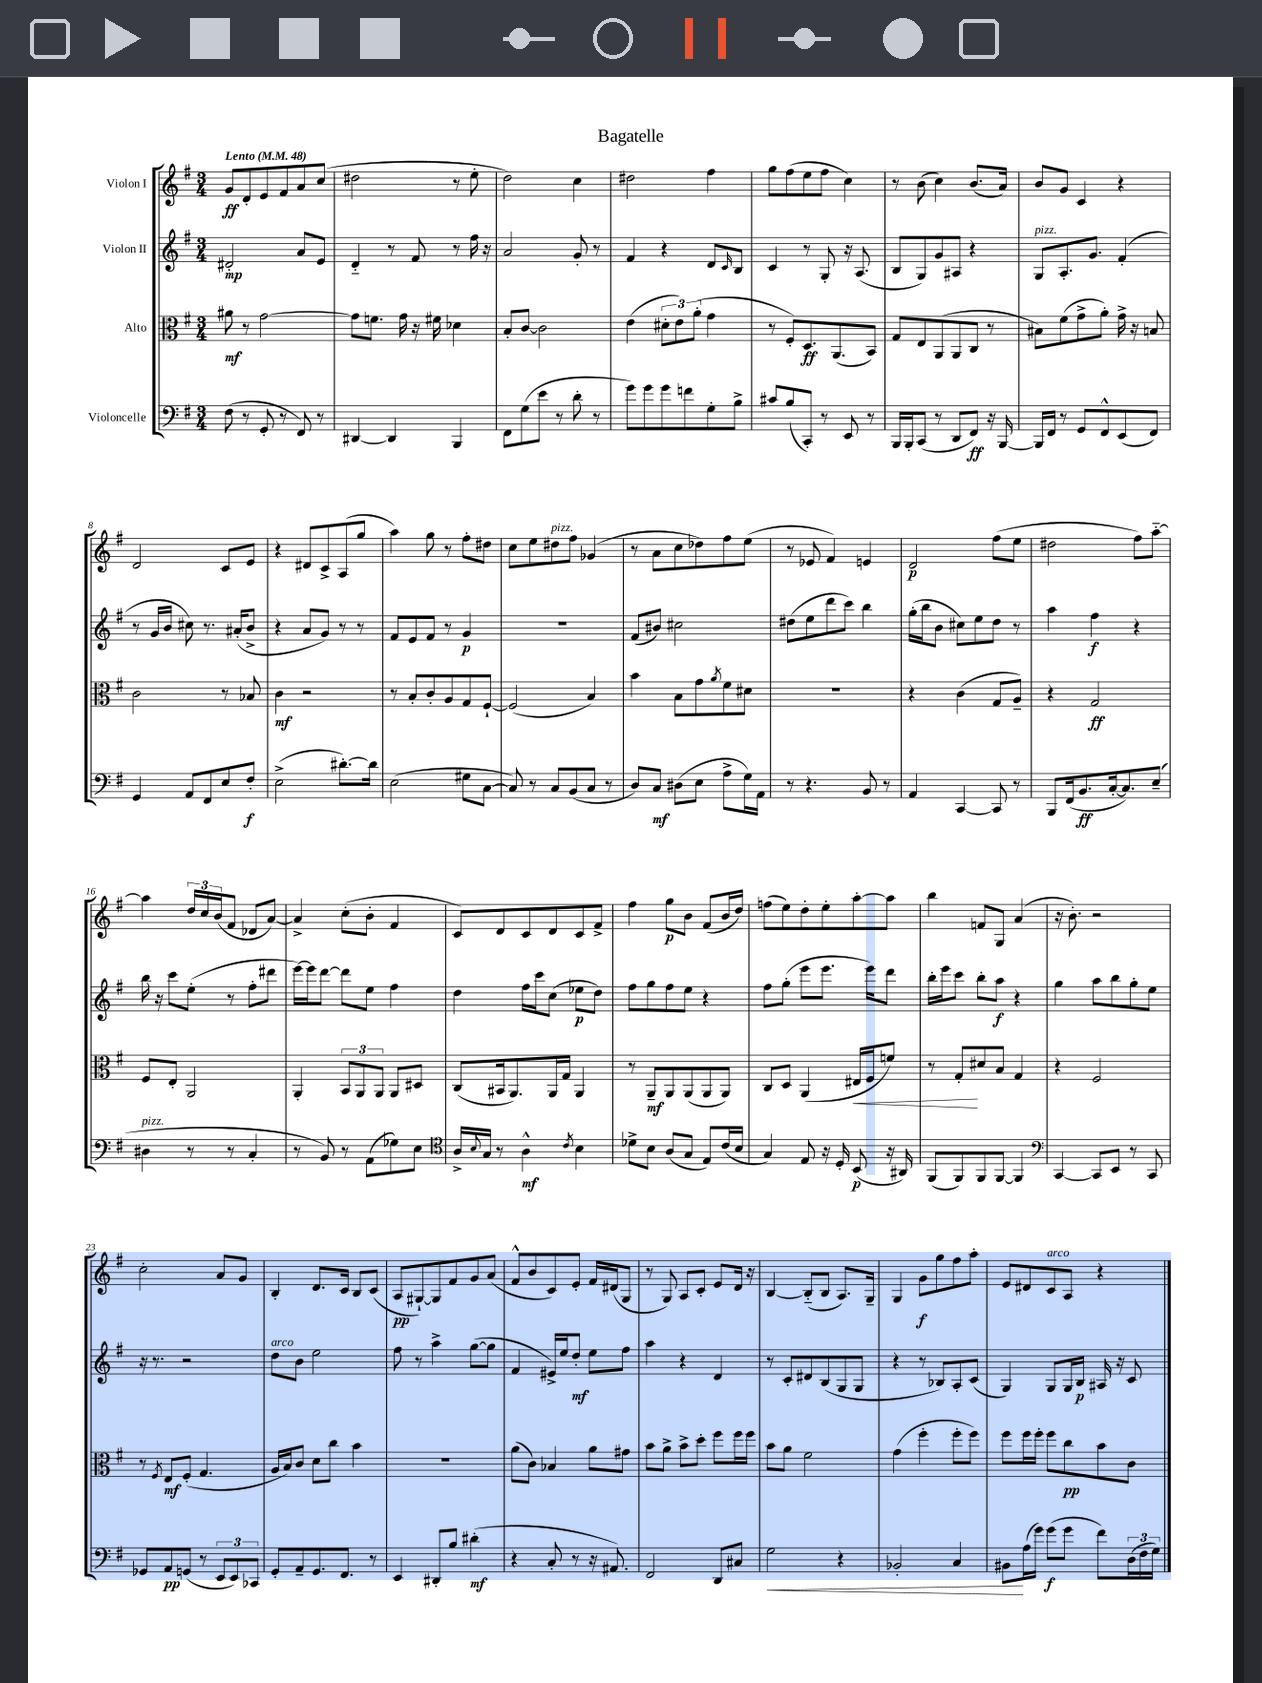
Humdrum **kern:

**kern	**kern	**kern	**kern
*staff4	*staff3	*staff2	*staff1
*clefF4	*clefC3	*clefG2	*clefG2
*k[f#]	*k[f#]	*k[f#]	*k[f#]
*M3/4	*M3/4	*M3/4	*M3/4
*MM48	*MM48	*MM48	*MM48
(8F#	8a#	2d#'	8g
8r	8r	.	8d'
8GG'	[2g	.	8e
8r	.	.	8f#
8FF#)	.	8a	8a
8r	.	8e	(8cc
=	=	=	=
[4DD#	8g]	4d'~	2dd#
.	8.f	.	.
4DD#]	.	8r	.
.	16g	.	.
.	16r	8f#	.
.	16f#	.	.
4BBB	4d-	8r	8r
.	.	16ff#	8ee'
.	.	16r	.
=	=	=	=
8FF#	8B'	2a	2dd)
(8G	[8c	.	.
8e	2c]	.	.
8r	.	.	.
8d'	.	8g'	4cc
8r	.	8r	.
=	=	=	=
8g)	(4e	4f#	2dd#
8g	.	.	.
8g	12d#'	4r	.
.	12e)	.	.
8f	.	.	.
.	(12a'	.	.
8G'	4g	8d	4ff#
.	.	16qqc	.
8B^	.	8B	.
=	=	=	=
8c#	8r	4c	8gg
(8B	8F#')	.	(8ff#
8CC')	8.D	8r	8ee
8r	.	8G'	8ff#
.	(8.AA	.	.
8EE	.	16r	4cc)
.	.	(8.A	.
8r	8BB)	.	.
=	=	=	=
16BBB	8G	8B	8r
16BBB'	.	.	.
(8CC	8E	8G)	(8b
8r	(8AA	8g	4cc)
8DD	8AA	8A#	.
8FF#)	8C	4r	(8.b
16r	8r	.	.
[16BBB	.	.	16a)
=	=	=	=
16BBB]	8B#)	8G	8b
16FF#	.	.	.
8r	(8f#	8.A'	8g
8GG	8g^	.	4c
.	.	8.g	.
8FF#^^	8a')	.	.
(8EE	16g^	(4f#'	4r
.	16r	.	.
8FF#)	8B	.	.
=	=	=	=
4GG	2c	8r	2d
.	.	16g	.
.	.	16b	.
8AA	.	8cc#)	.
8FF#	.	8.r	.
8E	8r	.	8c
.	.	(16a#'	.
8F#'	8B-	8b^	8e
=	=	=	=
(2E^	4c	4r	4r
.	2r	8a	8d#
.	.	8g)	8c^
[8.d#')	.	8r	(8A
.	.	8r	8gg
16d#]	.	.	.
=	=	=	=
(2E	8r	8f#	4aa)
.	8B'	8e	.
.	8c'	8f#	8gg
.	8A	8r	8r
8G#	8G	4g	8ff#'
[8C	[8F#`	.	8dd#
=	=	=	=
8C])	(2F#]	2.r	8cc
8r	.	.	8ee
8C	.	.	8dd#
(8BB	.	.	8ff#
8C	4B)	.	(4g-
8r	.	.	.
=	=	=	=
8D)	4b	(8f#	8r
8C	.	8b#)	8a
(8D#	8B	2cc#	8cc
8E	8g	.	8dd-)
.	8qa	.	.
8A^	8f#	.	8ff#
16G)	8d#	.	(8ee
16AA	.	.	.
=	=	=	=
8r	2.r	(8dd#	8r
4.r	.	8ee	8e-
.	.	8ddd	4f#)
.	.	8ccc)	.
8BB	.	4bb	4e
8r	.	.	.
=	=	=	=
4AA	4r	(16gg'	2d
.	.	16bb	.
.	.	8b	.
[4CC	(4c	8cc#)	.
.	.	8ee	.
8CC]	8G	8dd	(8ff#
8r	8A~)	8r	8ee
=	=	=	=
8BBB	4r	4aa	2dd#
(16FF#	.	.	.
8.BB	.	.	.
.	2G	4ff#	.
[16C'	.	.	.
8.C])	.	.	.
.	.	4r	8ff#)
(8E~	.	.	[8aa'~
=	=	=	=
4D#	8F#	16bb	4aa]
.	.	16r	.
.	8E'	8ccc	.
8r	2AA	(8ee'	24dd
.	.	.	24cc
.	.	.	(24b
8r	.	8r	8f#
4C'	.	8ff#'	8d-
.	.	8ddd#	[8a)
=	=	=	=
8r	4AA'	[16eee)	4a^]
.	.	16eee]	.
8BB)	.	[8ddd	.
8r	12BB	8ddd]	(8cc'
.	12AA	.	.
(8AA	.	8ee	8b'
.	12AA	.	.
8G-)	8AA	4ff#	4f#
8E	8D#	.	.
=	=	=	=
*clefC4	*	*	*
16A^	(8C	4dd	8c)
8qqB	.	.	.
16G	.	.	.
8r	16BB#	.	8d
.	8.AA)	.	.
4A^^	.	16ff#	8c
.	.	16ccc	.
.	16AA	(8cc	8d
.	16G	.	.
8qc	.	.	.
4B	4AA	8ee-	8c
.	.	8dd)	8f#^
=	=	=	=
8d-^	8r	8ff#	4ff#
8B	8AA~	8gg	.
(8A	8AA	8ff#	8gg
8G	(8AA	8ee	8b
8E)	8AA	4r	(8f#
(16c	8AA)	.	16b
16B	.	.	16dd)
=	=	=	=
4G)	8C	8ff#	(8ff
.	8D	(8gg'	8ee)
8E	(4AA	8eee	8dd'
16r	.	8.eee	8ee'
16D'	.	.	.
(8BB	16E#	.	[8aa'
.	16F#	16eee)	.
16r	8f)	8ddd	8aa]
16AA#)	.	.	.
=	=	=	=
(8FF#	8r	16bb'	4bb
.	.	16eee	.
8FF#)	8G'	8ccc	.
8FF#	8d#	8bb'	8f
[8FF#	8B	8aa	8G
4FF#]	4G	4r	(4a
=	=	=	=
*clefF4	*	*	*
[4CC	4r	4gg	16r
.	.	.	8.b')
8CC]	2F#	8aa	2r
8EE	.	8bb	.
8r	.	8gg'	.
8CC	.	8ee	.
=	=	=	=
8GG-	8r	16r	2cc'
.	.	8.r	.
.	8qF#	.	.
8AA	8E	.	.
(8GG	(8F#'	2r	.
8r	4.G	.	.
12EE	.	.	8a
12EE)	.	.	.
.	.	.	8g
12CC-	.	.	.
=	=	=	=
8GG'	16A	8dd	4B'
.	16B)	.	.
8AA~	8c	8b	.
8.GG	8d	2ee	8.d
.	8cc	.	.
8.FF#	.	.	16c
.	4b	.	8B
8r	.	.	(8c
=	=	=	=
4EE	2.r	8ff#	8A
.	.	8r	[8G#`)
8DD#'	.	4aa^	8G#]
8B	.	.	8f#
(4d#'	.	([8gg	8g
.	.	8gg]	(8a
=	=	=	=
4r	(8a	4f#	8f#^^
.	8c)	.	8b
8C'	4B-	16e#^)	8c)
.	.	16ee	.
8r	.	8dd'	8e'
16r	8a	8ee	16f#
8.AA#)	.	.	(16d#
.	8g#	8ff#	8G
=	=	=	=
2FF#	8b	4aa	8r
.	8a^	.	8G)
.	8b^	4r	8A
.	8dd'	.	8c'
8DD	8ff#	4d	8e
8C#	16ff#	.	16d
.	16ff#	.	16r
=	=	=	=
2G	8b	8r	[4B
.	8a	8c'	.
.	2f#	8d#	(8B'~]
.	.	(8B	8B
4r	.	8G	8.A)
.	.	8G	.
.	.	.	16G~
=	=	=	=
2BB-'	(4g	4r	4G
.	4ff#'	8r	8g
.	.	8B-)	8gg
4C	8ff#'	8A'	8ff#
.	8ff#)	(8c	8aa'
=	=	=	=
8BB#	8ff#	4G)	8e
(16A	16ff#	.	8d#
16g)	16ff#'	.	.
(8g	8ff#	8G	8c
8g	8cc	16G	8A
.	.	16B	.
8f#)	8b	16A#	4r
.	.	16r	.
(24D	8c	8c	.
24F#	.	.	.
24G)	.	.	.
==	==	==	==
*-	*-	*-	*-
